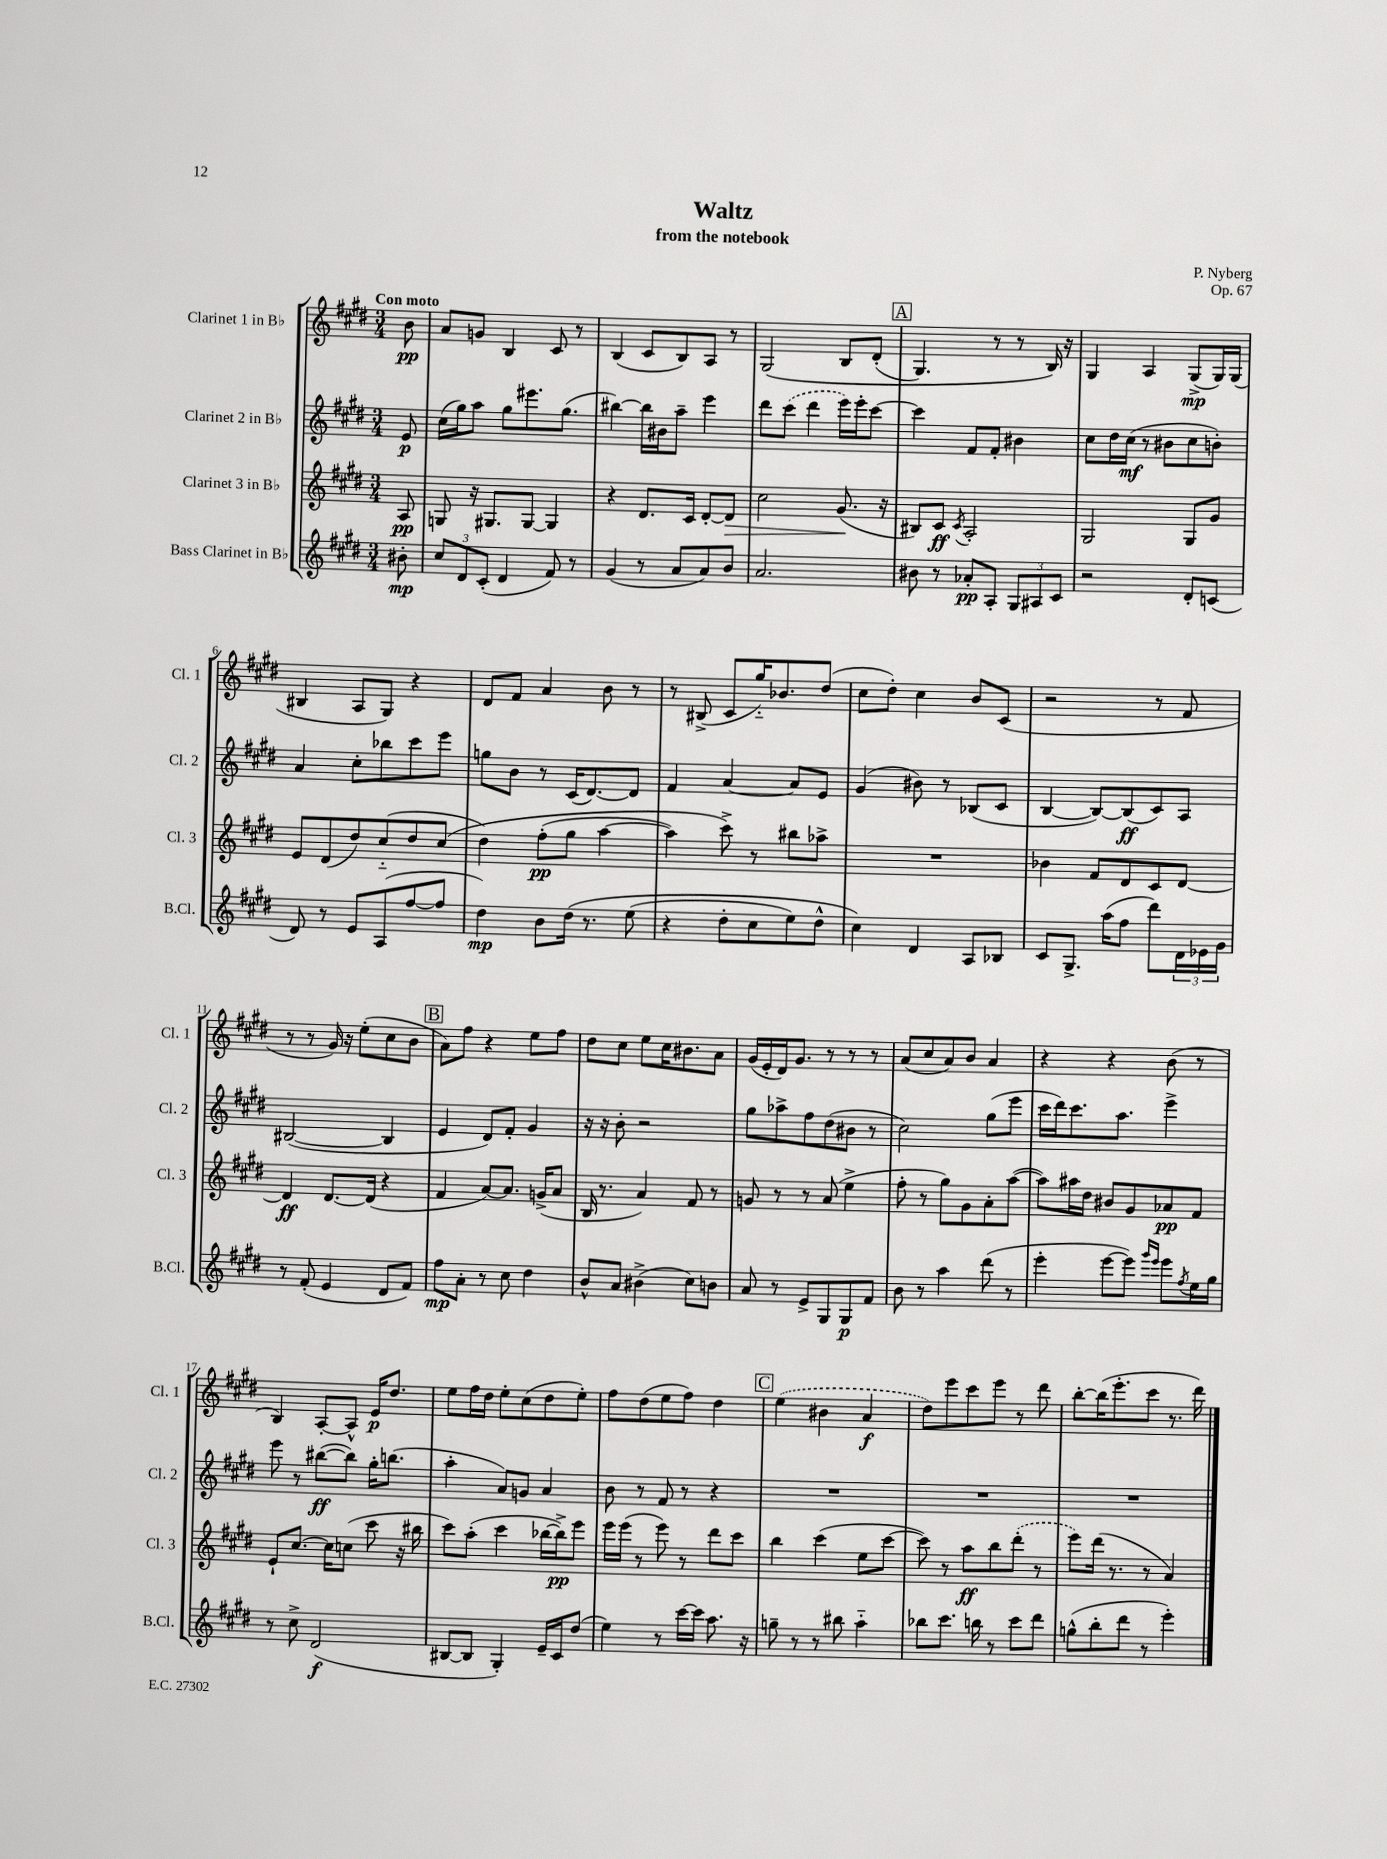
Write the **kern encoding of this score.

**kern	**kern	**kern	**kern
*staff4	*staff3	*staff2	*staff1
*clefG2	*clefG2	*clefG2	*clefG2
*k[f#c#g#d#]	*k[f#c#g#d#]	*k[f#c#g#d#]	*k[f#c#g#d#]
*M3/4	*M3/4	*M3/4	*M3/4
8b#'	8A	8e	8b
=	=	=	=
12cc#	8G	(16cc#	8a
.	.	16gg#)	.
12d#	.	.	.
.	16r	8aa	8g
(12c#'	.	.	.
.	8.G#	.	.
4d#	.	8gg#	4B
.	[8G#	8.eee#	.
8f#)	4G#]	.	8c#
.	.	(8.gg#	.
8r	.	.	8r
=	=	=	=
(4g#	4r	[4bb#)	(4B
8r	8.d#	16bb#]	8c#
.	.	16b#	.
8a	.	8aa~	8B)
.	16c#	.	.
8a)	[8d#'	4eee	8A
8b	8d#]	.	8r
=	=	=	=
2.a	2cc#	8ddd#	&(2G#
.	.	(8ccc#	.
.	.	4ddd#	.
.	(8.g#	16eee)	8B
.	.	16eee'	.
.	.	[8ccc#	(8d#'
.	16r	.	.
=	=	=	=
8b#	8B#)	4ccc#]	4.G#)
8r	8c#	.	.
.	8qc#	.	.
8a-'	2A'	8f#	.
8A'	.	8f#'	8r
12G#	.	4b#	8r
12A#	.	.	.
.	.	.	16B&)
12c#	.	.	.
.	.	.	16r
=	=	=	=
2r	2G#	8cc#	4G#
.	.	16dd#	.
.	.	(16cc#	.
.	.	8r	4A
.	.	8b#	.
8d#'	8G#	8cc#	(8G#^
(8c	8g#	8b')	16G#)
.	.	.	(16G#
=	=	=	=
8d#)	8e	4a	4B#
8r	(8d#	.	.
8e	8dd#)	8cc#'	8A
(8A	(8cc#'~	8bb-	8G#)
[8ff#	8dd#	8ccc#	4r
8ff#]	&(8cc#	8eee	.
=	=	=	=
4dd#)	4dd#)	8gg	8d#
.	.	8b	8f#
8b	(8ff#'	8r	4a
&(16dd#	8gg#	(16c#	.
8.r	.	[8.d#)	.
.	[4aa	.	8b
(8ee	.	8d#]	8r
=	=	=	=
4r	4aa])	4f#	8r
.	.	.	(8B#^
8dd#'	8ccc#^&)	[4a	8c#
8cc#	8r	.	16gg#'~)
.	.	.	8.b-
8ee)	8bb#	8a]	.
8dd#^^	8aa-^	8e	(8dd#
=	=	=	=
4cc#&)	2.r	(4g#	8cc#
.	.	.	8dd#')
4d#	.	8b#)	4cc#
.	.	8r	.
8A	.	(8B-	8b
8B-	.	8c#	(8c#
=	=	=	=
8c#	4b-	[4B	2r
8.G#^	.	.	.
.	8f#	8B_)	.
(16aa	.	.	.
8ff#	8d#	(8B]	.
8ddd#)	8c#	8c#)	8r
24d#	[8d#	8A	8f#
24e-	.	.	.
24g#	.	.	.
=	=	=	=
8r	4d#]	([2B#	8r
(8f#'	.	.	8r
4e	[8.d#	.	16g#)
.	.	.	16r
.	.	.	(8ee'
.	(16d#]	.	.
8d#	4r	4B#]	8cc#
8f#)	.	.	8b
=	=	=	=
8ff#	4f#	4e	8a)
8a'	.	.	8ff#
8r	[8a)	8d#)	4r
8cc#	8.a]	8f#'	.
4dd#	.	4g#	8ee
.	(16g^	.	.
.	8a	.	8ff#
=	=	=	=
8b^^	16B	16r	8dd#
.	8.r	16r	.
8a	.	8b'	8cc#
(4b#^	4a)	2r	8ee
.	.	.	16cc#
.	.	.	8.b#
8cc#)	8f#	.	.
8b	8r	.	8a
=	=	=	=
8a	8g	8gg#	(16g#
.	.	.	16e'
8r	8r	8aa-^	16d#)
.	.	.	8.g#
8e^	8r	8ff#	.
8G#	(8a	(8dd#	8r
8G#	4ee^	8b#	8r
8f#	.	8r	8r
=	=	=	=
8b	8ff#'	2cc#)	(8a
8r	8r	.	8cc#
4aa	8gg#)	.	8a)
.	8g#	.	8b
(8ddd#	8a'	(8gg#	4a
8r	([8aa	8eee	.
=	=	=	=
4eee'	8aa])	16ccc#	4r
.	.	16ddd#)	.
.	16aa#	8.ccc#	.
.	16dd#	.	.
[8eee	8b#	.	4r
.	.	8.aa	.
8eee])	8g#	.	.
16qqggg#	.	.	.
16qqeee	.	.	.
8eee	8a-	4eee^	(8b
8qff#	.	.	.
16ee	8f#	.	8r
16gg#	.	.	.
=	=	=	=
8r	8e`	8eee	4B)
8cc#^	[8.cc#	8r	.
(2d#	.	([8bb#	[8A'
.	16cc#]	.	.
.	(8cc	8bb#])	8A^^]
.	8ccc#	16gg#'	16e
.	.	(8.bb	8.dd#
.	16r	.	.
.	16bb#	.	.
=	=	=	=
[8B#	8ccc#)	4aa'	8ee
8B#]	(8aa'	.	16ff#
.	.	.	16dd#
4G#')	4ccc#	8a)	8ee'
.	.	8g	(8cc#
16e~	[16bb-	4a	8dd#
16c#	16bb-^])	.	.
(8dd#	8eee	.	8ee')
=	=	=	=
4ee)	16eee	8b	8ff#
.	(16eee	.	.
.	8r	8r	(8dd#
8r	8eee)	8f#	8ee
[16ccc#	8r	8r	8ff#)
16ccc#]	.	.	.
8.aa	8ddd#	4r	4dd#
.	8ccc#	.	.
16r	.	.	.
=	=	=	=
8gg~	4bb	2.r	(4ee
8r	.	.	.
8r	(4ccc#	.	4b#
8bb#	.	.	.
4aa'~	8ee	.	4a
.	[8ccc#	.	.
=	=	=	=
8bb-	8ccc#])	2.r	8dd#)
8.ccc#	8r	.	8eee
.	8aa	.	8ccc#
16bb	.	.	.
8r	8bb	.	8eee
8ccc#	(8ddd#'	.	8r
8ddd#	8r	.	8ddd#
=	=	=	=
(8gg^^	8eee)	2.r	[8bb'
8bb'	(16ddd#	.	(16bb]
.	8.r	.	8.eee'
8ddd#	.	.	.
8r	8r	.	8ccc#
4eee')	4a)	.	8.r
.	.	.	16ddd#)
==	==	==	==
*-	*-	*-	*-
